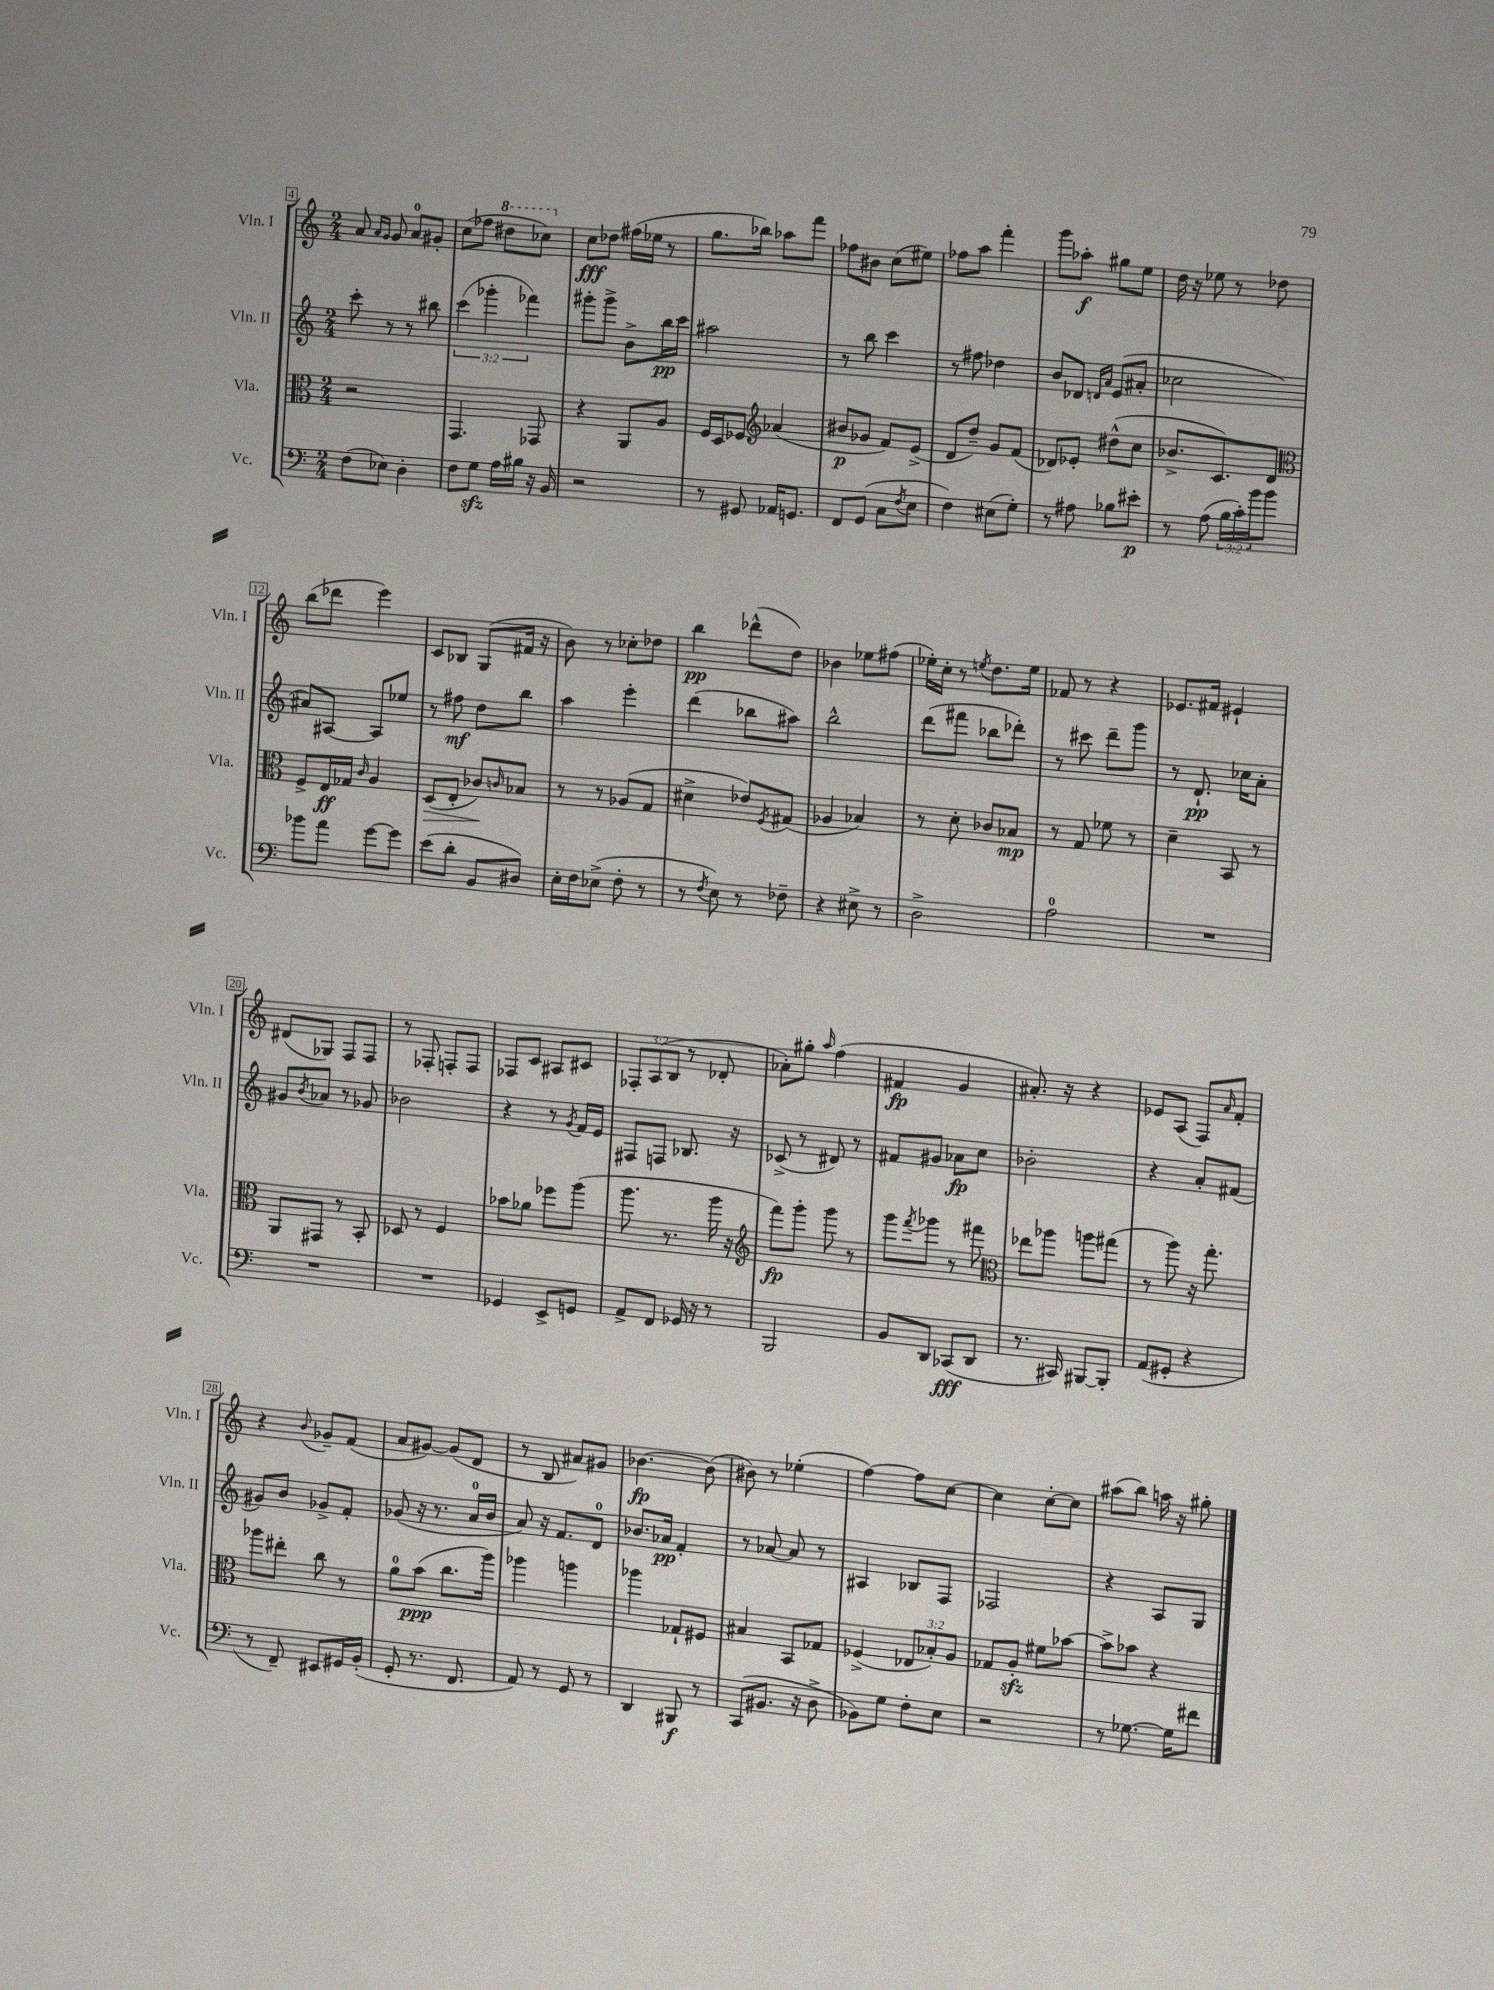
<<
\new StaffGroup <<
\new Staff = "s0" \with { instrumentName = "Vln. I" shortInstrumentName = "Vln. I" } {
    \clef treble \key c \major \numericTimeSignature \time 2/4 \override Staff.TupletNumber.text = #tuplet-number::calc-fraction-text
    a'8 \grace { a'16 g'16 } g'8 a'8-0 gis'8-. |
    c''8( fes''8 \ottava #1 dis'''8 ces'''8) \ottava #0 |
    c''8\fff des''8 fis''16( ees''16 r8 |
    g''8. bes''16) aes''8 f'''8 |
    fes''8 bis'8 c''8( eis''8) |
    fes''8 a''8 f'''4-. |
    g'''8 aes''8-.\f gis''8 e''8 |
    d''16 r16 ees''8 r8 des''8 |
    b''8( des'''8 e'''4) |
    c'8 bes8 g8( fis'16 r16 |
    b'8) r8 ces''8-. des''8 |
    b''4\pp des'''8-^( d''8) |
    bes'4 ees''8 fis''8( |
    ees''16-.) c''16-. r8 \acciaccatura { e''8 } d''8. e''16 |
    fes'8 r8 r4 |
    ees'8. fis'16 eis'4-! |
    dis'8( ges8) f8 f8 |
    r8 fes8-. f8-. f8 |
    fes8 c'8 ais8 cis'8 |
    \tuplet 3/2 { fes8-. a8( b8 } r8 des'8-. |
    aes'8-.) gis''8-. \grace { a''16 } f''4( |
    fis'4\fp g'4 |
    ais'8.-.) r16 r4 |
    ees'8 a8( f8) \grace { a'16 } f'8-. |
    r4 \appoggiatura { b'8 } ges'8-- f'8( |
    a'8 gis'8~) gis'8( d'8 |
    r8 b8 ais'8) gis'8 |
    bes'4.~\fp bes'8( |
    bis'8) r8 ees''4-.( |
    f''4~) f''8 c''8~ |
    c''4 c''8~-. c''8 |
    ais''8( b''8) a''16 r16 gis''8-. \bar "|." |
}
\new Staff = "s1" \with { instrumentName = "Vln. II" shortInstrumentName = "Vln. II" } {
    \clef treble \key c \major \numericTimeSignature \time 2/4 \override Staff.TupletNumber.text = #tuplet-number::calc-fraction-text
    c'''8-. r8 r8 bis''8 |
    \tuplet 3/2 { c'''4( ges'''4-. fes'''4) } |
    gis'''8-. gis'''8-> b'8-> b''16\pp c'''16 |
    ais''2 |
    r8 b''8 c'''4 |
    r8 fis''8 des''4 |
    b'8 des'8 \grace { d'16 a'16 } e'8( ais'8-. |
    ces''2 |
    ais'8) ais8~ ais8 ees''8 |
    r8 fis''8\mf d''8 b''8 |
    a''4 e'''4-. |
    d'''4( bes''8 ais''8) |
    b''2-^ |
    d'''8( fis'''8 bes''8 des'''8-.) |
    r8 cis'''8 d'''8-- g'''8 |
    r8 d'8.-!\pp ces''16 a'8-. |
    gis'8 \acciaccatura { b'8 } aes'8 r8 ges'8 |
    bes'2 |
    r4 r8 \acciaccatura { g'8 } f'16 e'16 |
    fis8 f8 bes8. r16 |
    ces'8->( r8 dis'8) r8 |
    fis'8 gis'8 aes'8\fp c''8 |
    bes'2-. |
    r4 a'8-. fis'8( |
    gis'8) b'8 ges'8-> f'8-. |
    ges'8( r16 r8. a'16-0 b'16 |
    a'8) r16 f'8. d'8-0 |
    bes'8. aes'16\pp f'4-. |
    r8 aes'8~ aes'8 r8 |
    ais4 bes8 f8 |
    fes2 |
    r4 a8 g8 \bar "|." |
}
\new Staff = "s2" \with { instrumentName = "Vla." shortInstrumentName = "Vla." } {
    \clef alto \key c \major \numericTimeSignature \time 2/4 \override Staff.TupletNumber.text = #tuplet-number::calc-fraction-text
    r2 |
    g,4. ges,8 |
    r4 a,8 a8 |
    f16 d16 fes8 \clef treble aes'4( |
    bis'8\p ges'8 f'8) e'8->( |
    d'8 d''8--) g'8 f'8( |
    des'8) ees'8-. dis''8-^( c''8 |
    bes'8.-> c'8.) d'8 |
    \clef alto f8-> e16\ff ges16 \grace { c'16 } a4 |
    d8\>( e8-. ces'8\!) \grace { c'16 } bes8 |
    r8 r8 aes8( g8 |
    dis'4-> ees'8) \acciaccatura { f8 } gis8( |
    aes4 bes4) |
    r8 d'8-. ces'8 bes8\mp |
    r8 g8 fes'8 r8 |
    d'4-- b,8 r8 |
    a,8 gis,8 r8 b,8-. |
    des8 r8 f4 |
    bes'8 aes'8 fes''8 a''8( |
    a''8. r8. a''16 r16 |
    \clef treble f'''8\fp) g'''8-. g'''8 r8 |
    g'''8 \acciaccatura { f'''8 } ges'''8 r8 fis'''8 |
    \clef alto ees''8 aes''8 a''8 gis''8( |
    r8 a''8) r16 g''8.-. |
    aes''8 eis''8-. c''8 r8 |
    a'8-0 b'8\ppp( c''8. a''16) |
    aes''4 a''4 |
    aes''4 ges8-! fis8 |
    bis4 b,8 ges8 |
    fes4->( \tuplet 3/2 { ees8 bes8-.) a8 } |
    ges8 a8-.\sfz fis'8 bes'8~ |
    bes'8-> bes'8 r4 \bar "|." |
}
\new Staff = "s3" \with { instrumentName = "Vc." shortInstrumentName = "Vc." } {
    \clef bass \key c \major \numericTimeSignature \time 2/4 \override Staff.TupletNumber.text = #tuplet-number::calc-fraction-text
    f8( ees8) d4-. |
    f8 g8\sfz a16 bis16 r16 b,16 |
    r2 |
    r8 gis,8 aes,16 g,8. |
    f,8 g,8( c8 \acciaccatura { f8 } e8 |
    f4) eis8( g8-.) |
    r8 ais8 bes8 eis'8-.\p |
    r8 a8( \tuplet 3/2 { b16 c'16-.) b'16 } b'8 |
    bes'8 a'8 g'8~ g'8 |
    e'8( d'8-. b,8 dis8) |
    e16-. f16 ees8->( f8-. r8 |
    r8 \acciaccatura { f8 } e8) r8 fes8-- |
    r4 eis8-> r8 |
    d2-> |
    a2-0 |
    R2 |
    R2 |
    R2 |
    ges,4 e,8-> g,8 |
    a,8-> f,8 ges,16 r16 r8 |
    b,,2 |
    b,8 d,8 ces,8\fff( d,8 |
    r8. cis,16) bis,,8~ bis,,8-. |
    a,8( gis,8-. r4 |
    r8 f,8--) eis,8 gis,16 b,16-.( |
    g,8-. r8. f,8. |
    a,8) r8 g,8 r8 |
    d,4 bis,,8\f r8 |
    c,8( bis,8. r16 d8-> |
    bes,8) g8 f8-. e8 |
    r2 |
    r8 ges8.~ ges16 fis'8 \bar "|." |
}
>>
>>
\layout { \context { \Score currentBarNumber = #4 \override BarNumber.stencil = #(make-stencil-boxer 0.1 0.3 ly:text-interface::print) } }
